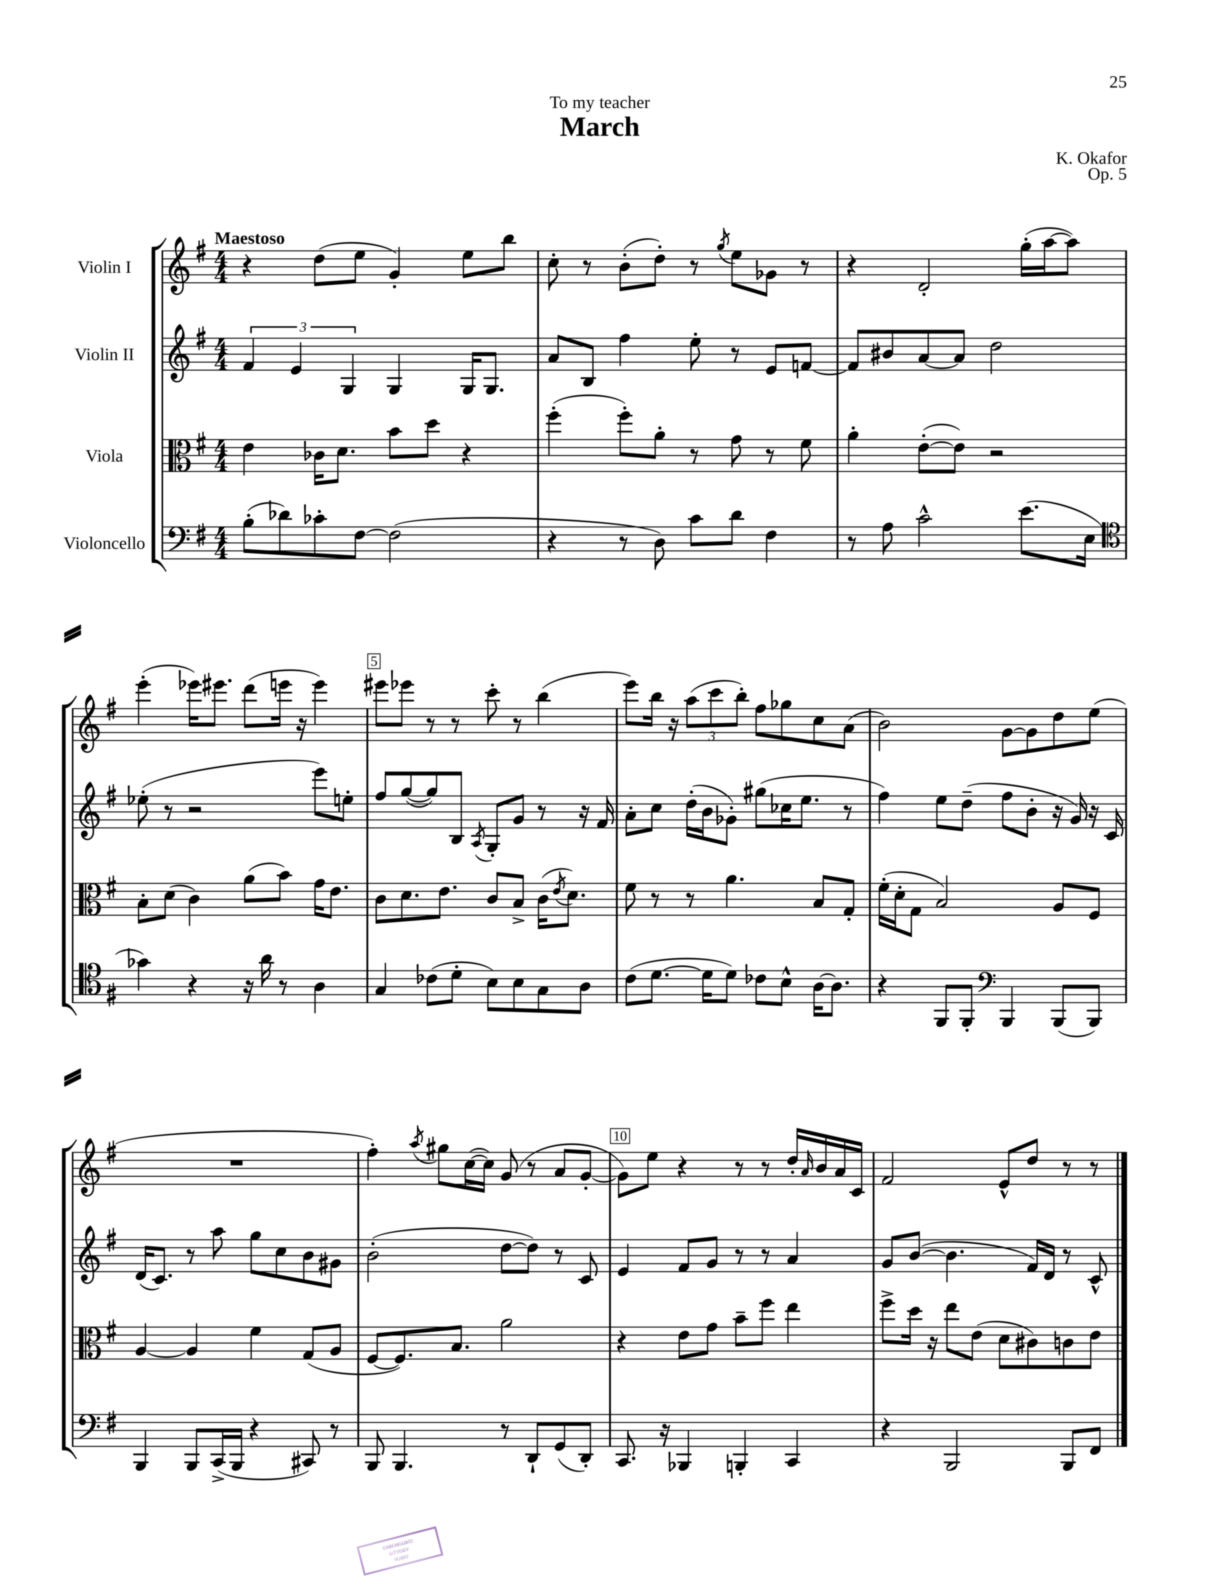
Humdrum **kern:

**kern	**kern	**kern	**kern
*staff4	*staff3	*staff2	*staff1
*clefF4	*clefC3	*clefG2	*clefG2
*k[f#]	*k[f#]	*k[f#]	*k[f#]
*M4/4	*M4/4	*M4/4	*M4/4
(8B'	4e	6f#	4r
8d-)	.	.	.
.	.	6e	.
8c-'	16c-	.	(8dd
.	8.d	.	.
.	.	6G	.
[8F#	.	.	8ee
(2F#]	8b	4G	4g')
.	8dd	.	.
.	4r	16G	8ee
.	.	8.G	.
.	.	.	8bb
=	=	=	=
4r	(4ff#'	8a	8cc'
.	.	8B	8r
8r	8ff#')	4ff#	(8b'
8D)	8a'	.	8dd')
8c	8r	8ee'	8r
.	.	.	8qgg
8d	8g	8r	8ee
4F#	8r	8e	8g-
.	8f#	[8f	8r
=	=	=	=
8r	4a'	8f]	4r
8A	.	8b#	.
2c^^	([8e'	[8a	2d'
.	8e])	8a]	.
.	2r	2dd	.
(8.e	.	.	(16gg'
.	.	.	[16aa
.	.	.	8aa])
16E	.	.	.
=	=	=	=
*clefC4	*	*	*
4g-)	8B'	(8ee-'	(4eee'
.	(8d	8r	.
4r	4c)	2r	16eee-)
.	.	.	8.eee#
16r	(8a	.	(8ddd
16a	.	.	.
8r	8b)	.	16eee
.	.	.	16r
4A	16g	8eee)	4eee)
.	8.e	.	.
.	.	8ee'	.
=	=	=	=
4G	8c	8ff#	8eee#
.	8.d	([8gg	8eee-
(8c-	.	8gg])	8r
.	8.e	.	.
8d'	.	8B	8r
.	.	8qA	.
8B)	8c	8G'	8ccc'
8B	8B^	8g	8r
8G	(16c	8r	(4bb
.	8qe	.	.
.	8.d)	.	.
8A	.	16r	.
.	.	16f#	.
=	=	=	=
(8c	8f#	8a'	8eee)
[8.d	8r	8cc	16bb
.	.	.	16r
.	8r	(16dd'	(12aa
16d]	.	16b	.
.	.	.	12ccc
8d)	4.a	8g-')	.
.	.	.	12bb')
8c-	.	(8gg#	8ff#
8B^^	.	16cc-	8gg-
.	.	8.ee	.
[16A	8B	.	8cc
8.A]	.	.	.
.	8G'	8r	(8a
=	=	=	=
4r	(16f#'	4ff#)	2b)
.	16d'	.	.
.	8G	.	.
8FF#	2B)	8ee	.
8FF#'	.	(8dd~	.
*clefF4	*	*	*
4BBB	.	8ff#	[8g
.	.	8b'	8g]
(8BBB	8A	16r	8dd
.	.	16g)	.
8BBB)	8F#	16r	(8ee
.	.	16c	.
=	=	=	=
4BBB	[4A	(16d	1r
.	.	8.c)	.
8BBB	4A]	8r	.
(16CC^	.	8aa	.
16BBB	.	.	.
4r	4f#	8gg	.
.	.	8cc	.
8CC#)	(8G	8b	.
8r	8A	8g#	.
=	=	=	=
8BBB	[8F#	(2b'	4ff#')
4.BBB	8.F#])	.	.
.	.	.	8qaa
.	.	.	8gg#
.	8.B	.	.
.	.	.	([16cc
.	.	.	16cc])
8r	2a	[8dd	(8g
8DD`	.	8dd])	8r
(8GG	.	8r	8a
8DD')	.	8c	[8g'
=	=	=	=
8.CC	4r	4e	8g])
.	.	.	8ee
16r	.	.	.
4BBB-	8e	8f#	4r
.	8g	8g	.
4BBB'	8b~	8r	8r
.	8ff#	8r	8r
4CC	4ee	4a	16dd'
.	.	.	16qqa
.	.	.	16b
.	.	.	16a
.	.	.	16c
=	=	=	=
4r	8ff#^	8g	2f#
.	16dd	([8b	.
.	16r	.	.
2BBB	8ee	4.b]	.
.	(8e	.	.
.	8d	.	8e^^
.	8c#)	16f#)	8dd
.	.	16d	.
8BBB	8c	8r	8r
8FF#	8e	8c^^	8r
==	==	==	==
*-	*-	*-	*-
